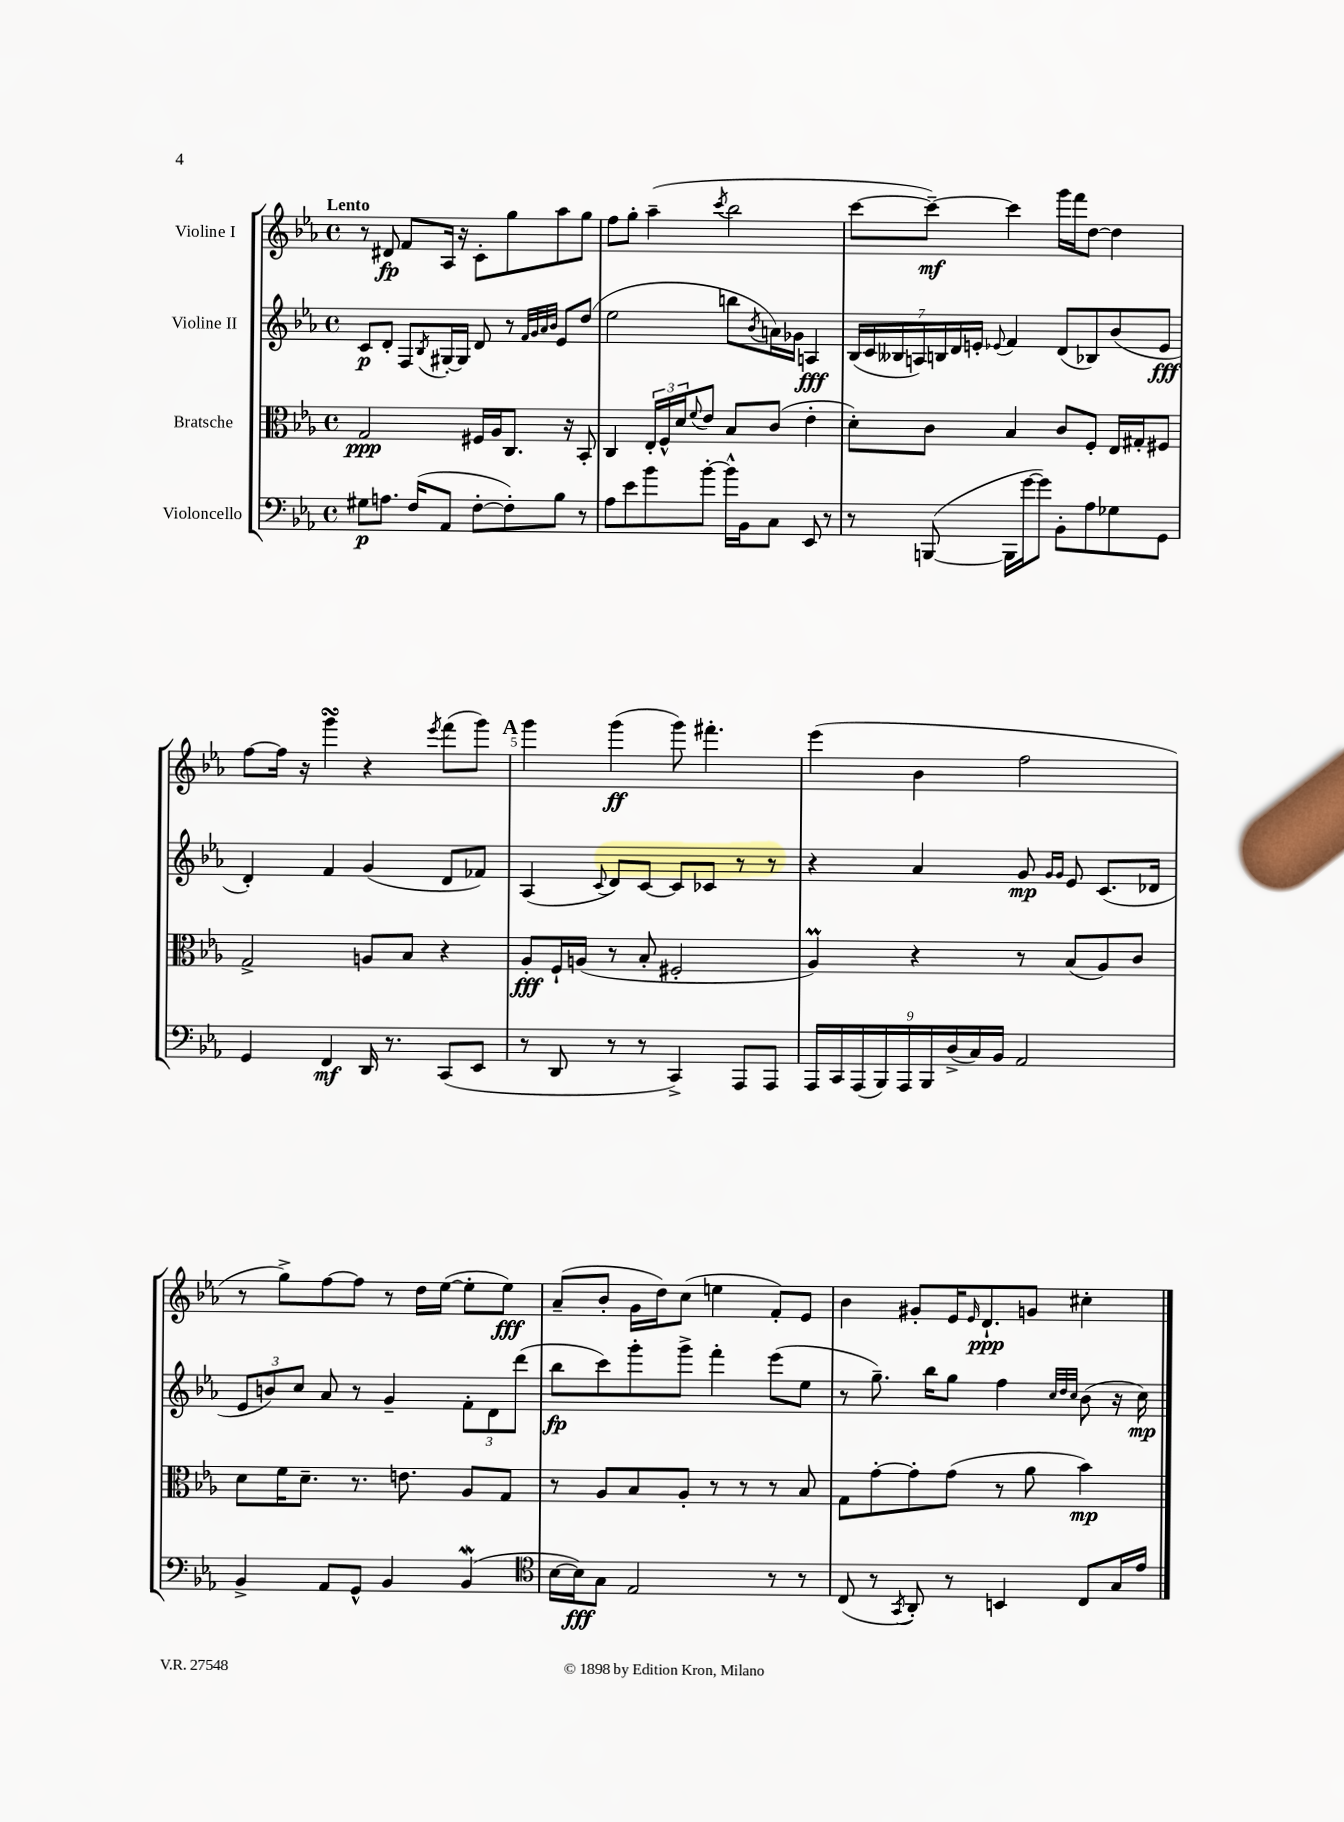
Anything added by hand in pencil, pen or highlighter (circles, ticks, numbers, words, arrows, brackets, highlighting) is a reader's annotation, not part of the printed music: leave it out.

**kern	**kern	**kern	**kern
*staff4	*staff3	*staff2	*staff1
*clefF4	*clefC3	*clefG2	*clefG2
*k[b-e-a-]	*k[b-e-a-]	*k[b-e-a-]	*k[b-e-a-]
*M4/4	*M4/4	*M4/4	*M4/4
*met(c)	*met(c)	*met(c)	*met(c)
8G#	2G	8c	8r
8.A	.	8d'	8d#
.	.	8F	8f
(16F	.	.	.
.	.	8qB-	.
8AA-	.	[16G#'	16A-
.	.	16G#]	16r
[8F'	16F#	8d	8c'
.	16A-	.	.
8F'])	8.C	8r	8gg
.	.	32qqf	.
.	.	32qqg	.
.	.	32qqa-	.
.	.	32qqb-	.
8B-	.	8e-	8aa-
.	16r	.	.
8r	8BB-'	(8dd	8gg
=	=	=	=
8A-	4C	2ee-	8ff
8e-	.	.	8gg'
8b-	24E-'	.	(4aa-~
.	24F^^	.	.
.	24d	.	.
.	8qqf	.	.
[8b-'	8e-	.	.
.	.	.	8qccc
16b-^^]	8B-	8bb	2bb-
16BB-	.	.	.
.	.	8qb-	.
8C	(8c	16a)	.
.	.	16g-	.
8EE-	4e-'	4A	.
8r	.	.	.
=	=	=	=
8r	8d')	(28B-	[8ccc
.	.	28c	.
.	.	28B--	.
.	.	28A)	.
([8BBB	8c	.	8ccc~_)
.	.	28B	.
.	.	28d	.
.	.	28e'	.
.	.	8qqe-	.
16BBB]	4B-	4f	4ccc]
[16g	.	.	.
8g])	.	.	.
8BB-'	8c	(8d	16ggg
.	.	.	16fff
8A-	8F'	8B-)	[8dd
8G-	16E-	(8b-	4dd]
.	16G#'	.	.
8GG	8F#	8e-	.
=	=	=	=
4GG	2G^	4d')	[8ff
.	.	.	16ff]
.	.	.	16r
4FF	.	4f	4ggg
16DD	8A	(4g	4r
8.r	.	.	.
.	8B-	.	.
.	.	.	8qeee-
(8CC	4r	8d	(8fff
8EE-	.	8f-)	8ggg)
=	=	=	=
8r	8A-'	(4A-	4ggg
8DD	16F`	.	.
.	(16A	.	.
.	.	8qqc	.
8r	8r	8d)	(4ggg
8r	8B-'	[8c	.
4CC^)	2F#'	8c]	8ggg)
.	.	8c-	4.fff#'
8AAA-	.	8r	.
8AAA-	.	8r	.
=	=	=	=
18AAA-	4A-)	4r	(4eee-
18CC	.	.	.
(18AAA-	.	.	.
18BBB-)	.	.	.
18AAA-	.	.	.
.	4r	4a-	4b-
18BBB-	.	.	.
(18D^	.	.	.
18C)	.	.	.
18BB-	.	.	.
2AA-	8r	8g	2ff
.	.	16qqg	.
.	.	16qqg	.
.	(8B-	8e-	.
.	8A-)	(8.c	.
.	8c	.	.
.	.	16d-	.
=	=	=	=
4BB-^	8d	12e-	8r
.	.	12b)	.
.	16f	.	8gg^)
.	.	12cc	.
.	8.d~	.	.
8AA-	.	8a-	[8ff
8GG^^	8.r	8r	8ff]
4BB-	.	4g~	8r
.	8.e	.	.
.	.	.	16dd
.	.	.	([16ee-
(4BB-	8A-	12f'	8ee-']
.	.	12d	.
.	8G	.	8ee-)
.	.	(12ddd	.
=	=	=	=
*clefC4	*	*	*
[16B-	8r	8bb-	(8a-~
16B-])	.	.	.
8G	8A-	8ccc)	8b-'
2E-	8B-	8ggg'	16g
.	.	.	16dd)
.	8A-'	8ggg^	(8cc
.	8r	4fff'	4ee
.	8r	.	.
8r	8r	(8eee-	8f')
8r	8B-	8ee-	8e-
=	=	=	=
(8C	8G	8r	4b-
8r	[8g'	8.gg~)	.
8qGG	.	.	.
8AA-')	8g']	.	8g#'
.	.	16bb-	.
8r	(8g	8gg	16e-
.	.	.	16qqe-
.	.	.	8.d`
4BB	8r	4ff	.
.	8a-	.	8g
.	.	32qqcc	.
.	.	32qqdd	.
.	.	32qqcc	.
8C	4b-)	(8b-	4cc#'
16G	.	16r	.
16e-	.	16cc)	.
==	==	==	==
*-	*-	*-	*-
